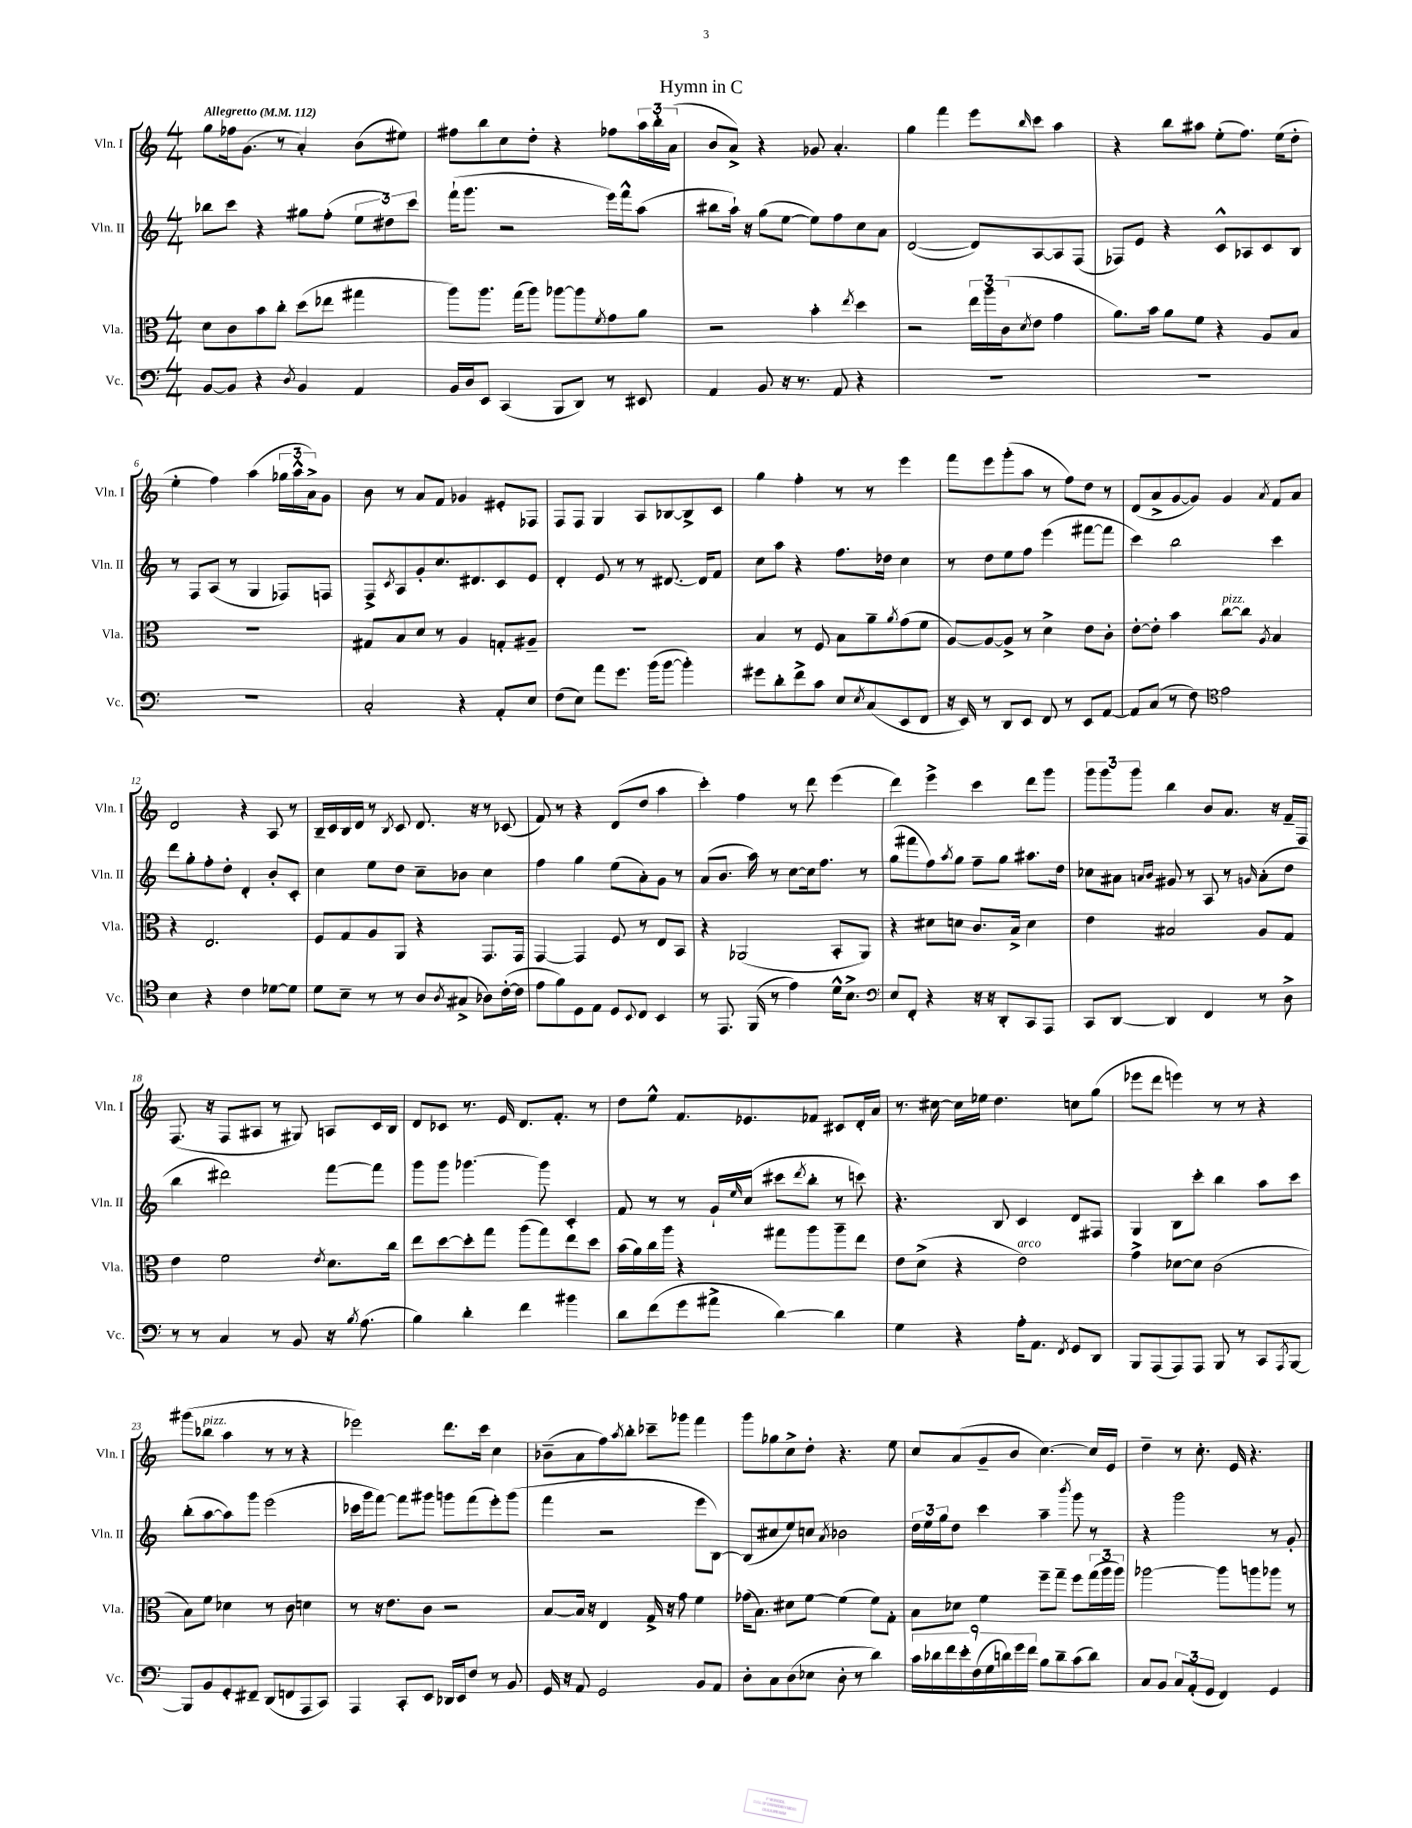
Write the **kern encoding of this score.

**kern	**kern	**kern	**kern
*staff4	*staff3	*staff2	*staff1
*clefF4	*clefC3	*clefG2	*clefG2
*k[]	*k[]	*k[]	*k[]
*M4/4	*M4/4	*M4/4	*M4/4
*MM112	*MM112	*MM112	*MM112
[8BB/L	8d\L	8bb-\L	8gg\L
8BB/]J	8c\	8ccc\J	16ff-\k
.	.	.	(8.g\J
4r	8b\	4r	.
.	8cc'\J	.	8r
8qD/	.	.	.
4BB/	(8dd\L	8gg#\L	4a'/)
.	8ee-\J	(8ff'\J	.
4AA/	4gg#\	12ee\L	(8b\L
.	.	12dd#\)	.
.	.	.	8ee#\J)
.	.	12ccc\J	.
=	=	=	=
16BB/LL	8aa\L)	(16fff`\LK	8ff#\L
16D/J	.	8.ggg\J	.
8EE/J	8.aa\J	.	8bb\
(4CC/	.	2r	8cc\
.	(16gg\LK	.	.
.	8aa\J)	.	8dd'\J
8BBB/L	[8aa-\L	.	4r
8DD/J)	8aa-\]	.	.
.	8qf/	.	.
8r	8g\	16eee\LL)	8ff-\L
.	.	16fff^^\J	.
8EE#/	8a\J	(8aa\J	24aa\L
.	.	.	24bb'\
.	.	.	(24a\JJ
=	=	=	=
4AA/	2r	8bb#\L	8b/L
.	.	16aa`\Jk)	8a^/J)
.	.	16r	.
8BB/	.	(8gg\L	4r
16r	.	[8ee\J	.
8.r	.	.	.
.	4b'\	8ee\]L)	8g-/
8AA/	.	8ff\	4.a'/
.	8qee/	.	.
4r	4dd\	8cc\	.
.	.	8a\J	.
=	=	=	=
1r	2r	([2d/	4gg\
.	.	.	4fff\
.	24ee\LL	8d/]L)	8eee\L
.	24aa\	.	.
.	(24c\J	.	.
.	8qd/	.	16qqbb/
.	8e\J	[8A/	8ccc\J
.	4g\	8A/]	4aa\
.	.	(8F/J	.
=	=	=	=
1r	8.a\L)	8F-/L)	4r
.	.	8e/J	.
.	16b\Jk	.	.
.	8a\L	4r	8bb\L
.	8f\J	.	8aa#\J
.	4r	8c^^/L	(8ee'\L
.	.	8A-/	8.ff\J)
.	8A/L	8c/	.
.	.	.	(16ee\LK
.	8B/J	8B/J	8dd'\J
=	=	=	=
1r	1r	8r	4ee'\
.	.	8F/L	.
.	.	(8A/J	4ff\)
.	.	8r	.
.	.	4G/	(4aa\
.	.	8F-/L)	24gg-\LL
.	.	.	24aa^^\
.	.	.	24a^\J)
.	.	8F/J	8g\J
=	=	=	=
2C'/	8G#/L	8F^/L	8b\
.	.	8qc/	.
.	8B/	8A/	8r
.	8d/J	8g'/	8a/L
.	8r	8.cc/	8f/J
4r	4A/	.	4g-/
.	.	8.d#/	.
8AA'/L	8G'/L	8c/	8e#'/L
8E/J	8A#~/J	8e/J	8F-/J
=	=	=	=
(8F\L	1r	4d'/	8F/L
8E\J)	.	.	8F/J
8a\L	.	8e/	4G/
8.g\J	.	8r	.
.	.	8r	8A/L
(16b\LK	.	.	.
[8b\J	.	[8.d#/	[8B-/
4b'\])	.	.	8B-^/]
.	.	16d#/]LK	.
.	.	8f/J	8c/J
=	=	=	=
8g#\L	4B/	8cc\L	4gg\
8d'\	.	8aa\J	.
8f^\	8r	4r	4ff'\
8c\J	8F/	.	.
8E/L	8B\L	8.ff\L	8r
8qE/	.	.	.
(8C/	8a~\	.	8r
.	.	16dd-\Jk	.
.	8qa/	.	.
8EE/	(8g\	4cc\	4eee\
8FF/J	8f\J	.	.
=	=	=	=
16r	[8A/L)	8r	8fff\L
16EE/)	.	.	.
8r	8A/_	8dd\L	8eee\
8DD/L	8A^/]J	8ee\	(8ggg'\
8EE/J	8r	8ff\J	8aa\J
8FF/	4d^\	(4eee\	8r
8r	.	.	8ff\L)
8EE/L	8e\L	[8fff#\L	8dd\J
[8AA/J	8c'\J	8fff#\]J	8r
=	=	=	=
8AA/]L	[8e'\L	4ccc\)	(8d/L
(8C/J	8e'\]J	.	8a^/
8r	4b\	2bb\	[8g/
8F\)	.	.	8g/]J)
*clefC4	*	*	*
2e\	[8cc\L	.	4g/
.	8cc\]J	.	.
.	8qA/	.	8qa/
.	4B/	4ccc\	8f/L
.	.	.	8a/J
=	=	=	=
4B\	4r	8ddd\L	2d/
.	.	8gg'\	.
4r	2.E/	8ff'\	.
.	.	8dd'\J	.
4c\	.	4d'/	4r
[8d-\L	.	8b'/L	8A/
8d-\]J	.	8c'/J	8r
=	=	=	=
8d\L	8F/L	4cc\	16B~/LL
.	.	.	16c/
8B~\J	8G/	.	16B/
.	.	.	16d/JJ
8r	8A/	8ee\L	8r
.	.	.	8qB/
8r	8AA/J	8dd\J	8c/
8A/L	4r	8cc~\L	8.d/
8qA/	.	.	.
(8G#^/J	.	8b-\J	.
.	.	.	16r
8A-\L)	8.GG/L	4cc\	8r
([16c'\L	.	.	(8c-/
16c\]JJ	16GG/Jk	.	.
=	=	=	=
8e\L	[4GG/	4ff\	8f/)
8f\)	.	.	8r
8D\	4GG/]	4gg\	4r
8E\J	.	.	.
8D/L	8F/	(8ee\L	(8d/L
8qqBB/	.	.	.
8C/J	8r	8a'\)	8dd/J
4BB/	8E/L	8g\J	4aa\
.	8BB/J	8r	.
=	=	=	=
8r	4r	(8a/L	4ccc'\)
8.EE/	.	8.b/J	.
.	(2AA-/	.	4ff\
(16FF/	.	16aa\)	.
8r	.	8r	.
4e\)	.	[8cc\L	8r
.	.	16cc\]k	8ddd\
.	.	8.ff\J	.
16d^^\LK	8BB'/L	.	(4eee\
8.B^\J	.	.	.
.	8AA-/J)	8r	.
=	=	=	=
*clefF4	*	*	*
8E/L	4r	(8gg\L	4ddd\)
8FF'/J	.	8fff#\	.
4r	8d#\L	8ff\)	4eee^\
.	.	8qaa/	.
.	8d\J	8gg\J	.
16r	8.c/L	8ff~\L	4ccc\
16r	.	.	.
8DD'/L	.	8gg\J	.
.	16B^/Jk	.	.
8CC/	4d\	8.aa#\L	8ddd\L
8AAA/J	.	.	8ggg\J
.	.	16dd\Jk	.
=	=	=	=
8CC/L	4e\	8cc-\L	12ggg\L
.	.	.	12ggg\
[8DD/J	.	8a#\J	.
.	.	.	12ggg\J
.	.	16qqa/LL	.
.	.	16qqb/JJ	.
4DD/]	2B#/	8g#/	4bb\
.	.	8r	.
4FF/	.	8A/	8b/L
.	.	8r	8.a/J
.	.	16qqg/	.
8r	8A/L	(8a'\L	.
.	.	.	16r
8D^\	8G/J	8dd\J	16f~/LL
.	.	.	16F/JJ
=	=	=	=
8r	4e\	4bb\	(8.F/
8r	.	.	.
.	.	.	16r
4C/	2f\	2ddd#\)	8F/L
.	.	.	8A#/J
8r	.	.	8r
8BB/	.	.	8G#/)
.	8qe/	.	.
16r	8.d\L	[8fff\L	8A/L
8qB/	.	.	.
(8.A\	.	.	.
.	.	8fff\]J	16c/L
.	16cc\Jk	.	16B/JJ
=	=	=	=
4B\)	8ee\L	8ggg\L	8d/L
.	[8dd\	8ggg\J	8c-/J
4d'\	8dd'\]	[4.ggg-\	8.r
.	8gg\J	.	.
.	.	.	16e/
4f\	(8aa\L	.	8.d/L
.	8gg\)	8ggg-\]	.
.	.	.	8.f'/J
4b#\	8ee\	4c'/	.
.	8dd\J	.	8r
=	=	=	=
8d\L	(16b\LL	8f/	8dd\L
.	16a\)	.	.
(8f\	16cc\	8r	8ee^^\J
.	16aa\JJ	.	.
8g\	4r	8r	8.f/L
8a#^\J	.	16g`/LL	.
.	.	16qqee/	.
.	.	(16cc/JJ	8.e-/
[4d\)	8gg#\L	8ccc#\L	.
.	.	8qddd/	.
.	8aa\	8bb'\J	8f-/J
4d\]	8aa~\	8r	8c#/L
.	8ee\J	8ccc\)	16d'/L
.	.	.	16a/JJ
=	=	=	=
4G\	8e\L	4.r	8.r
.	(8d^\J	.	.
.	.	.	[16cc#\
4r	4r	.	16cc#\]LL
.	.	.	16ee-\JJ
.	.	8B/	4.dd\
16A'\LK	2e\)	4c/	.
8.AA\J	.	.	.
8qFF/	.	.	.
8GG/L	.	8d/L	8cc\L
8DD/J	.	8F#/J	(8gg\J
=	=	=	=
8BBB/L	4g^\	4G/	8eee-\L
(8AAA/	.	.	8ddd\J
8AAA/)	[8d-\L	8B\L	4eee\)
8AAA/J	8d-\]J	8ccc'\J	.
8BBB/	(2c\	4bb\	8r
8r	.	.	8r
8CC/L	.	8aa\L	4r
8qAAA/	.	.	.
[8BBB/J	.	8ccc\J	.
=	=	=	=
8BBB/]L	8B\L)	(8bb'\L	(8ggg#\L
8BB/	8f\J	[8aa\	8bb-\J
8GG'/	4d-\	8aa\])	4aa\
8FF#~/J	.	8ggg\J	.
(8DD/L	8r	(2eee\	8r
8FF/	8c\	.	8r
8AAA/	4d\	.	4r
8CC/J)	.	.	.
=	=	=	=
4AAA/	8r	16ccc-\LL	2eee-\)
.	.	16ggg\J	.
.	16r	[8fff\J)	.
.	8.e\L	.	.
8CC'/L	.	8fff\]L	.
8EE/J	8c\J	8ggg#\J	.
16DD-/LL	2r	8ggg\L	8.ddd\L
16EE/J	.	.	.
8F/J	.	(8fff\	.
.	.	.	16ccc\Jk
8r	.	8eee'\)	4cc\
8BB/	.	(8ggg\J	.
=	=	=	=
16GG/	[8B/L	4fff\	(8b-~\L
16r	.	.	.
8AA/	16B/]Jk	.	8a\
.	16r	.	.
2GG/	4E/	2r	8ff\)
.	.	.	8qaa/
.	.	.	8bb'\J
.	16G^/	.	8ccc-~\L
.	16r	.	.
.	8g\	.	8ggg-\J
8BB/L	4f\	8eee\L	4fff\
8AA/J	.	[8B\J)	.
=	=	=	=
8D'\L	(16g-\LK	(8B/]L	8ggg\L
.	8.B\J)	.	.
8C\	.	8cc#/	8gg-\
(8D\	8d#\L	8ee/)	8cc^\
8E-\J	[8f\J	8cc/J	8dd'\J
.	.	8qa/	.
8D'\	(4f\]	2b-\	4.r
8r	.	.	.
4d\)	8f\L)	.	.
.	8G'\J	.	8ee\
=	=	=	=
18c\LL	8B\L	24dd\LL	8cc/L
.	.	24ee\	.
18d-\	.	.	.
.	.	24gg\J	.
18f\	.	.	.
.	8d-\J	8dd\J	(8a/
18e'\	.	.	.
(18F\	.	.	.
.	4f\	4ccc\	8g~/
18G\	.	.	.
18d\)	.	.	.
.	.	.	8b/J
18g\	.	.	.
18f\JJ	.	.	.
8B\L	8ff~\L	4aa~\	[4.cc\)
8d~\	8gg~\J	.	.
.	.	8qbbb/	.
(8c\	8ff\L	8ggg\	.
8d\J)	(24gg\L	8r	16cc/]LL
.	24aa\	.	.
.	.	.	16e/JJ
.	24aa\JJ)	.	.
=	=	=	=
8C/L	[2aa-\	4r	4dd~\
8BB/J	.	.	.
12C/L	.	2ggg\	8r
(12AA'/	.	.	.
.	.	.	8.cc'\
12GG/J	.	.	.
4FF/)	8aa-\]L	.	.
.	.	.	16e/
.	8aa\	.	4.r
4GG/	8aa-\J	8r	.
.	8r	8g'/	.
==	==	==	==
*-	*-	*-	*-
